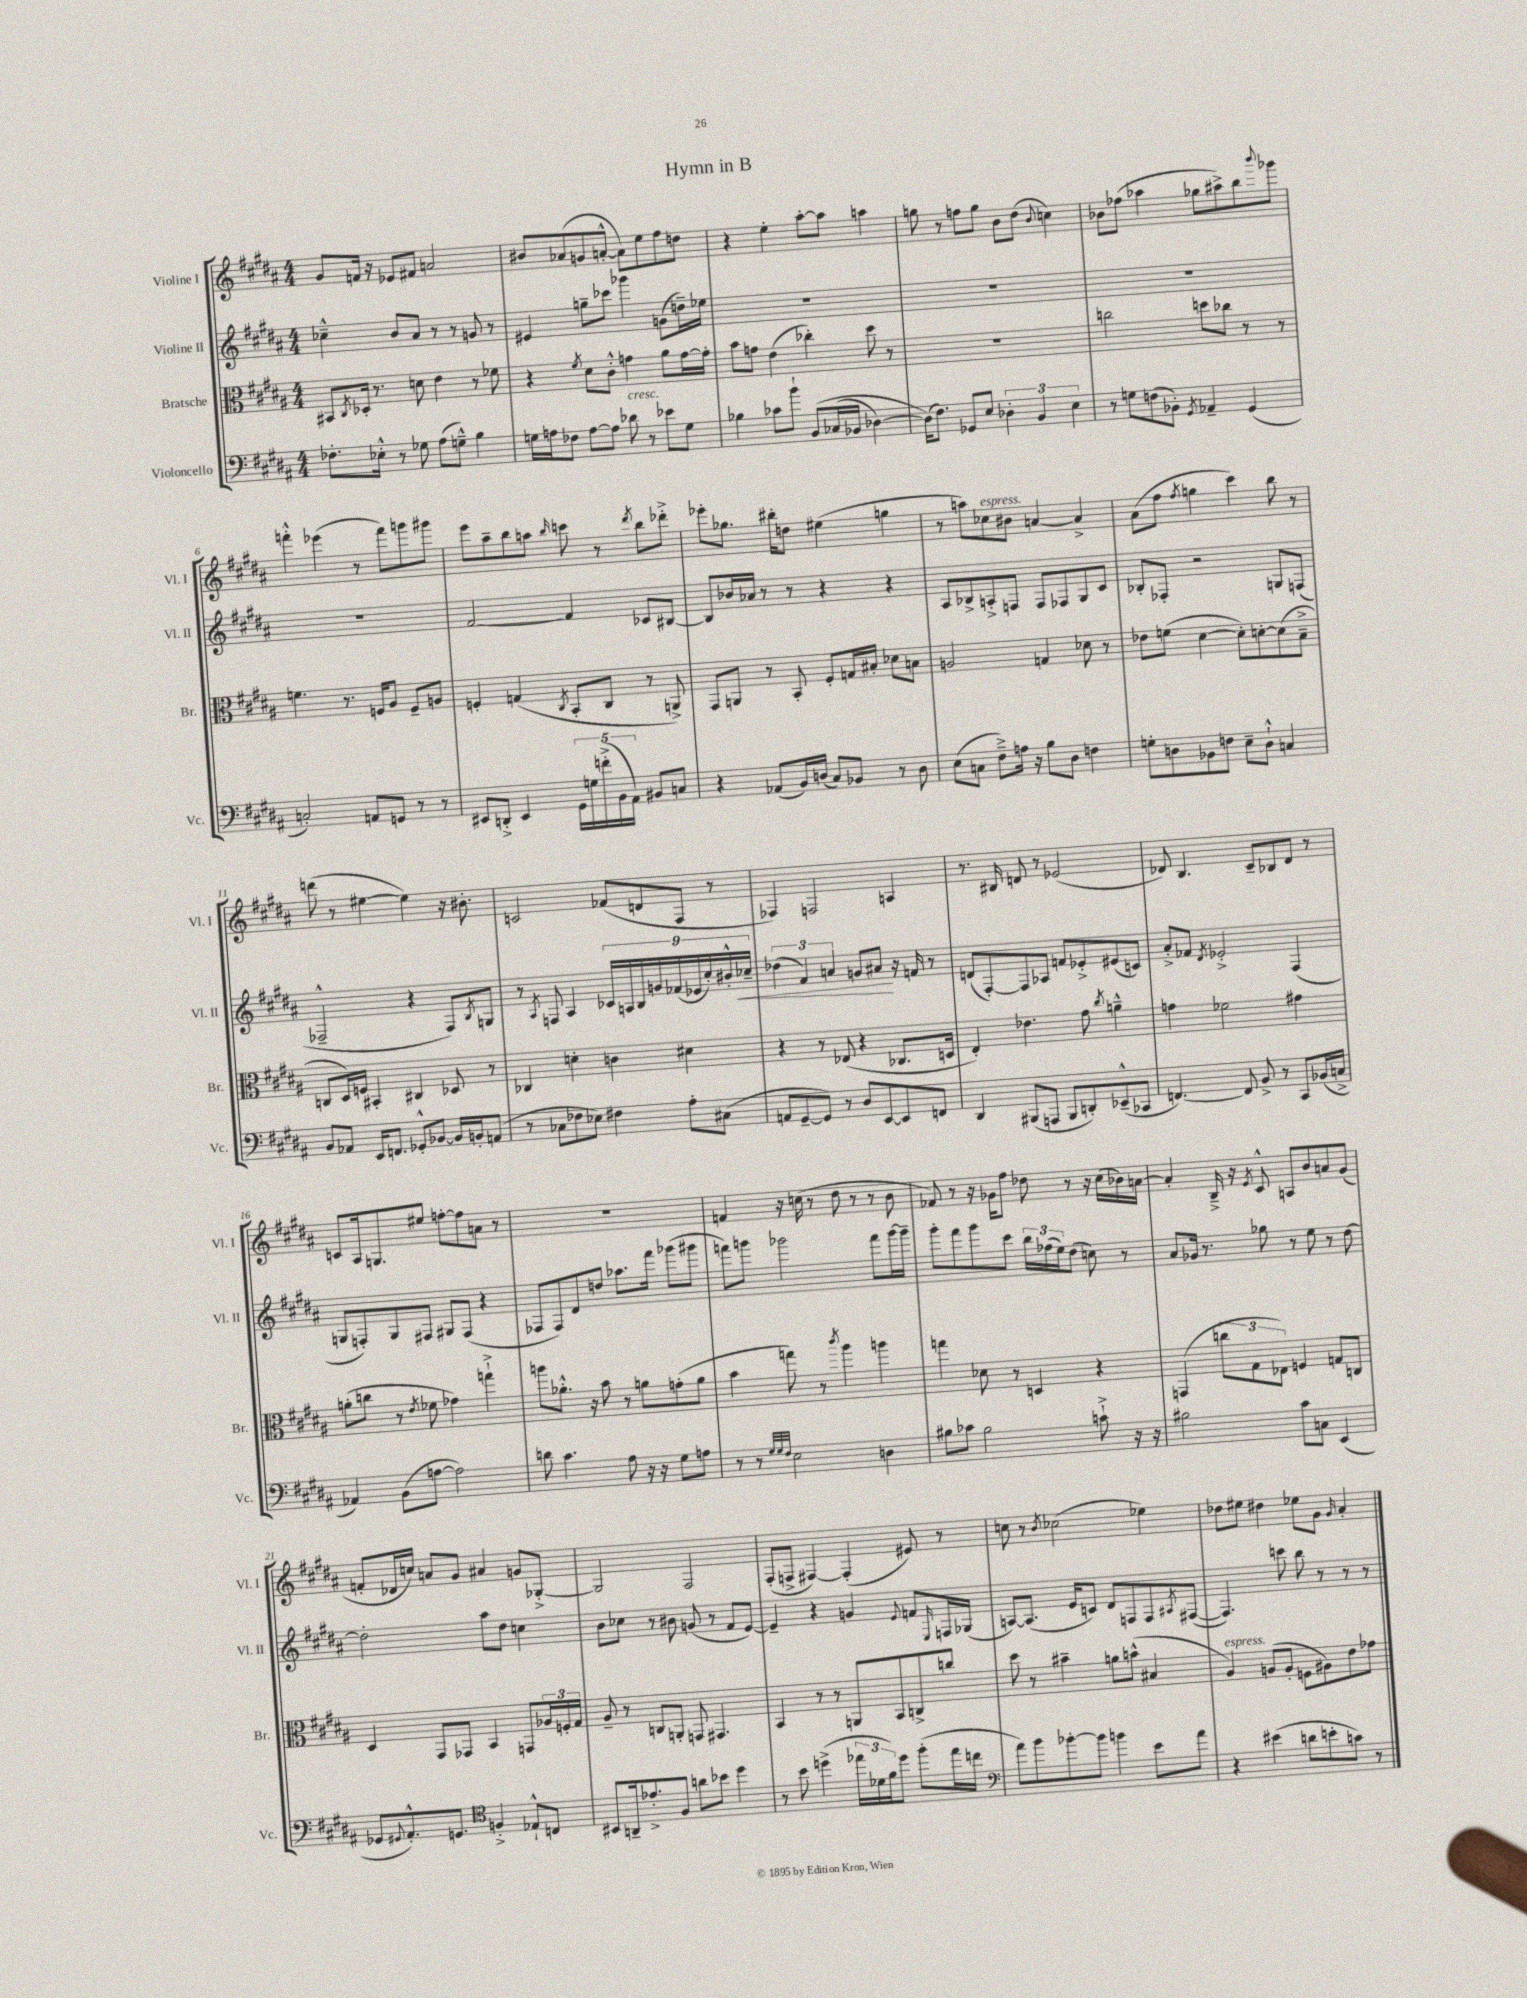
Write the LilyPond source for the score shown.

\header { title = "Hymn in B" }
<<
\new StaffGroup <<
\new Staff = "s0" \with { instrumentName = "Violine I" shortInstrumentName = "Vl. I" } {
    \clef treble \key b \major \numericTimeSignature \time 4/4
    gis'8 f'16 r16 ees'8 fis'8 a'2 |
    bis'8 aes'8( g'8 a'8~-.-^ a'8) e''8 fis''8 d''8 |
    r4 e''4-. ais''8~-. ais''8 a''4 |
    g''8 r8 f''8 g''8 b'8 dis''8( \appoggiatura { b'8 } c''4) |
    bes'8 fes''8( aes''4 ges''8 ais''8->) b''8 \appoggiatura { b'''8 } ges'''8 |
    f'''4-.-^ ees'''4( r8 f'''8) g'''8 gis'''8 |
    e'''8 ais''8-- b''8 a''8 \grace { b''16 } c'''8 r8 \acciaccatura { dis'''8 } b''8 des'''8-.-> |
    ees'''8-. ges''8. bis''16-. d''8 eis''4( g''4 |
    r8 a''8) ces''8^\markup { \italic "espress." } bis'8 a'4~ a'4-> |
    ais'8( fis''8 \acciaccatura { fis''8 } g''4 cis'''4) b''8 r8 |
    d'''8( r8 eis''4~ eis''4) r16 bis'8.-. |
    c'2 fes'8( d'8 fis8 r8 |
    fes4) f2 a4 |
    r8. bis16 d'8 r8 ees'2( |
    des'8) b4. cis'8-- bes8 des'8 r8 |
    c'8 ais16 g8. eis''8 f''8~-. f''8 a'8 r8 |
    R1 |
    f'4 r16 c''16( r8 dis''8 r8 r8 b'8 |
    fes'8) r8 r16 ges'16 fis''8 des''8 r8 r16 cis''16( bes'16) a'16~ |
    a'4-. b16---> r16 \acciaccatura { e'8 } cis'8-^ a8 b'8 a'8 gis'8( |
    f'8-. des'16 c''16) a'8 gis'8 ais'4 g'8 ges8~-.-> |
    ges2 fis2 |
    fis8-.( f8-> fis4~) fis4-.( eis'8) r8 |
    c''8 r8 \acciaccatura { b'8 } ces''2( ees''4) |
    des''8 eis''8 dis''4 ees''8 gis'8 \grace { gis'16 } ais'4-. \bar "|." |
}
\new Staff = "s1" \with { instrumentName = "Violine II" shortInstrumentName = "Vl. II" } {
    \clef treble \key b \major \numericTimeSignature \time 4/4
    ces''4---^ b'8 ais'8 r8 r8 g'8 r8 |
    eis'4 g''8-- ces'''8 ges'''4 g'8( d''16--) ees''16 |
    R1 |
    R1 |
    R1 |
    R1 |
    fis'2~ fis'4 ces'8 bis8~ |
    bis8 bes'16 aes'16 r8 r8 r4 r4 |
    ais8 bes8-> a8-.-> f8 f8 fes8 gis8 cis'8 |
    bes8-. fes8-. r2 g8 f8( |
    fes2---^ r4 fes8) \acciaccatura { b8 } g8 |
    r8 \acciaccatura { ais8 } f8 ais4 \tuplet 9/8 { ces'16 a16 b16 g'16 fes'16( ees'16 cis''16-.) bis'16-.-^ ces''16--\< } |
    \tuplet 3/2 { des''4( fis'4) a'4 } g'8 ais'8\! r16 f'16 r8 |
    d'8( fis8~-.) fis8 aes8 f'8 ees'8-.-> eis'8( c'8) |
    ais'8-.-> fes'8 \acciaccatura { dis'8 } ees'2-.-> fis4( |
    g8 f8-.) g8 fis8 gis8 fis8( r4 |
    fes8 fes8) dis'8 d''8 aes''8. fis'''16 ges'''8( gis'''8 |
    f'''8) g'''8 ges'''2 f'''8 ges'''16~ ges'''16-- |
    gis'''8-. fis'''8 gis'''8 cis'''8 \tuplet 3/2 { b''16 fes''16( e''16) } dis''8( c''8) r8 |
    ais'8 ges'16 r8. ges''8 r8 e''8 r8 dis''8~ |
    dis''2-. ais''8 dis''8 c''4 |
    b'8 ces''8 r8 bis'8 g'8( r8 fis'8 e'8~) |
    e'4-- r4 g'4 \appoggiatura { e'8 } f'8 \grace { e16 } f16 ges16( |
    a8~) a8.( e'16 c'8) dis'8 f8 f8 \acciaccatura { ais8 } fis8~( |
    fis4.) c'''8 b''8 r8 r8 r8 \bar "|." |
}
\new Staff = "s2" \with { instrumentName = "Bratsche" shortInstrumentName = "Br." } {
    \clef alto \key b \major \numericTimeSignature \time 4/4
    bis,8 \acciaccatura { cis8 } des16-. r8. d'8 e'4 r8 fes'8 |
    r4 \acciaccatura { fis'8 } dis'8 cis'8-.-^ g'4 ais'8 g'16~ g'16-. |
    b'8 g'8 e'4( ces''4-.) dis''8 r8 |
    R1 |
    c''2 d''8 ces''8 r8 r8 |
    f'4. r8. f16 ais8 f8-- a8 |
    f4-. g4( \acciaccatura { cis8 } b,8-. cis8 r8 a,8->) |
    gis,8 a,8 r8 b,8-. fis8-. g16 bis16-. des'8 b8 |
    a2 g4 des'8 r8 |
    ees'8 f'8( dis'4~ dis'8-.) d'8~-. d'8( b8---> |
    c8 dis16) f16 bis,4-. cis4 des8 r8 |
    ces4 d'4-. c'4 dis'4 |
    r4 r8 ees8( r4 ces8. d16 |
    e4-.) ees'4. gis'8 \acciaccatura { cis''8 } a'4---^ |
    g'4 fes'2 gis'4 |
    a'8-.( c''8 r8 \acciaccatura { e'8 } fes'8 ges'4) g''4-!-> |
    a''8 aes'8.-.-^ r16 b'8 r8 a'8 g'8-.( a'8 |
    b'4 g''8) r8 \acciaccatura { cis'''8 } ais''4 a''4 |
    g''4 des'8 r8 d4 r4 |
    g,4( \tuplet 3/2 { c''8 gis8 ees8) } f4 g8 c8 |
    dis4 gis,8 ges,8 b,4 g,8 \tuplet 3/2 { aes16 f16-. gis16 } |
    ais8-- r8 c8 a,8-. g,8 gis,4. |
    b,4 r8 r8 a,8 b,8 c8-> c''8 |
    dis''8 r8 bis'4-- a'8 b'8-^( bis4 |
    ais4^\markup { \italic "espress." }) a8( a8-. f8 ais8) e'8 ges'8 \bar "|." |
}
\new Staff = "s3" \with { instrumentName = "Violoncello" shortInstrumentName = "Vc." } {
    \clef bass \key b \major \numericTimeSignature \time 4/4
    fes8.-. ees16-.-^ r8 ges8 ais8( g8---^) b4 |
    g16 a16 fes8 a8~ a8 des'8^\markup { \italic "cresc." } r8 ees'8 g8 |
    bes4 ces'8 b'8-! b,8\( ces16( bes,16 des4~) |
    des16(\) fis8.) ges,8 e8 \tuplet 3/2 { des4-. b,4 e4 } |
    r8 g8 f8( bes,8-.) \acciaccatura { gis,8 } aes,4-- gis,4( |
    c2-.) a,8 g,8 r8 r8 |
    eis,8 d,8-.-> eis,4 \tuplet 5/4 { gis,16 g16 f'16-.->( b,16 ais,16) } bis,8 c8 |
    r4 aes,8( b,16) d16( cis8) bes,8 r8 d8 |
    e8( c8 fis8--->) a16 r16 b8 dis8 f4 |
    g8-. d8 bes,8 f8 e8-- d8-!-^ c4 |
    b,8 aes,8 e,16 f,8. ges,8-.-^ bes,8~ bes,16 b,16-. a,8( |
    r8 ces8 fes8 ees8) fis4 ais8-. cis8( |
    a,8 gis,8~-- gis,8) r8 dis8 e,8~ e,8 f,8 |
    dis,4 bis,,8( a,,8 bis,,8 d,8-.) ees,8---^( ces,8 |
    f,4.~) f,8 b,8-> r8 cis,8 bes,16( c16-> |
    aes,4) b,8( a8~ a2) |
    d'8 cis'4. ais8 r16 r16 gis8 a8 |
    r8 r8 \grace { gis32 gis32 fis32 } e2 d4 |
    bis8 ces'8 bis2 c'8-!-> r16 r16 |
    bis2 cis'8 c8 e,4( |
    ges,8 \appoggiatura { gis,8 } ais,8.-.-^) g,8. \clef tenor f4-.-> ees8-!-^ c8 |
    bis,8 a,16-- ees'8.-.-> fis8 a'8 bes'8 dis''4 |
    r8 b'8 d''4->( \tuplet 3/2 { ees''16 des'16 fis'16) } d''8 fis''8-.( ees''16 c''16 |
    \clef bass ais'8) b'8 bes'8~-. bes'8 b'4 e'8 ais'8 |
    r4 eis'4( d'8 e'8-. c'8) r8 \bar "|." |
}
>>
>>
